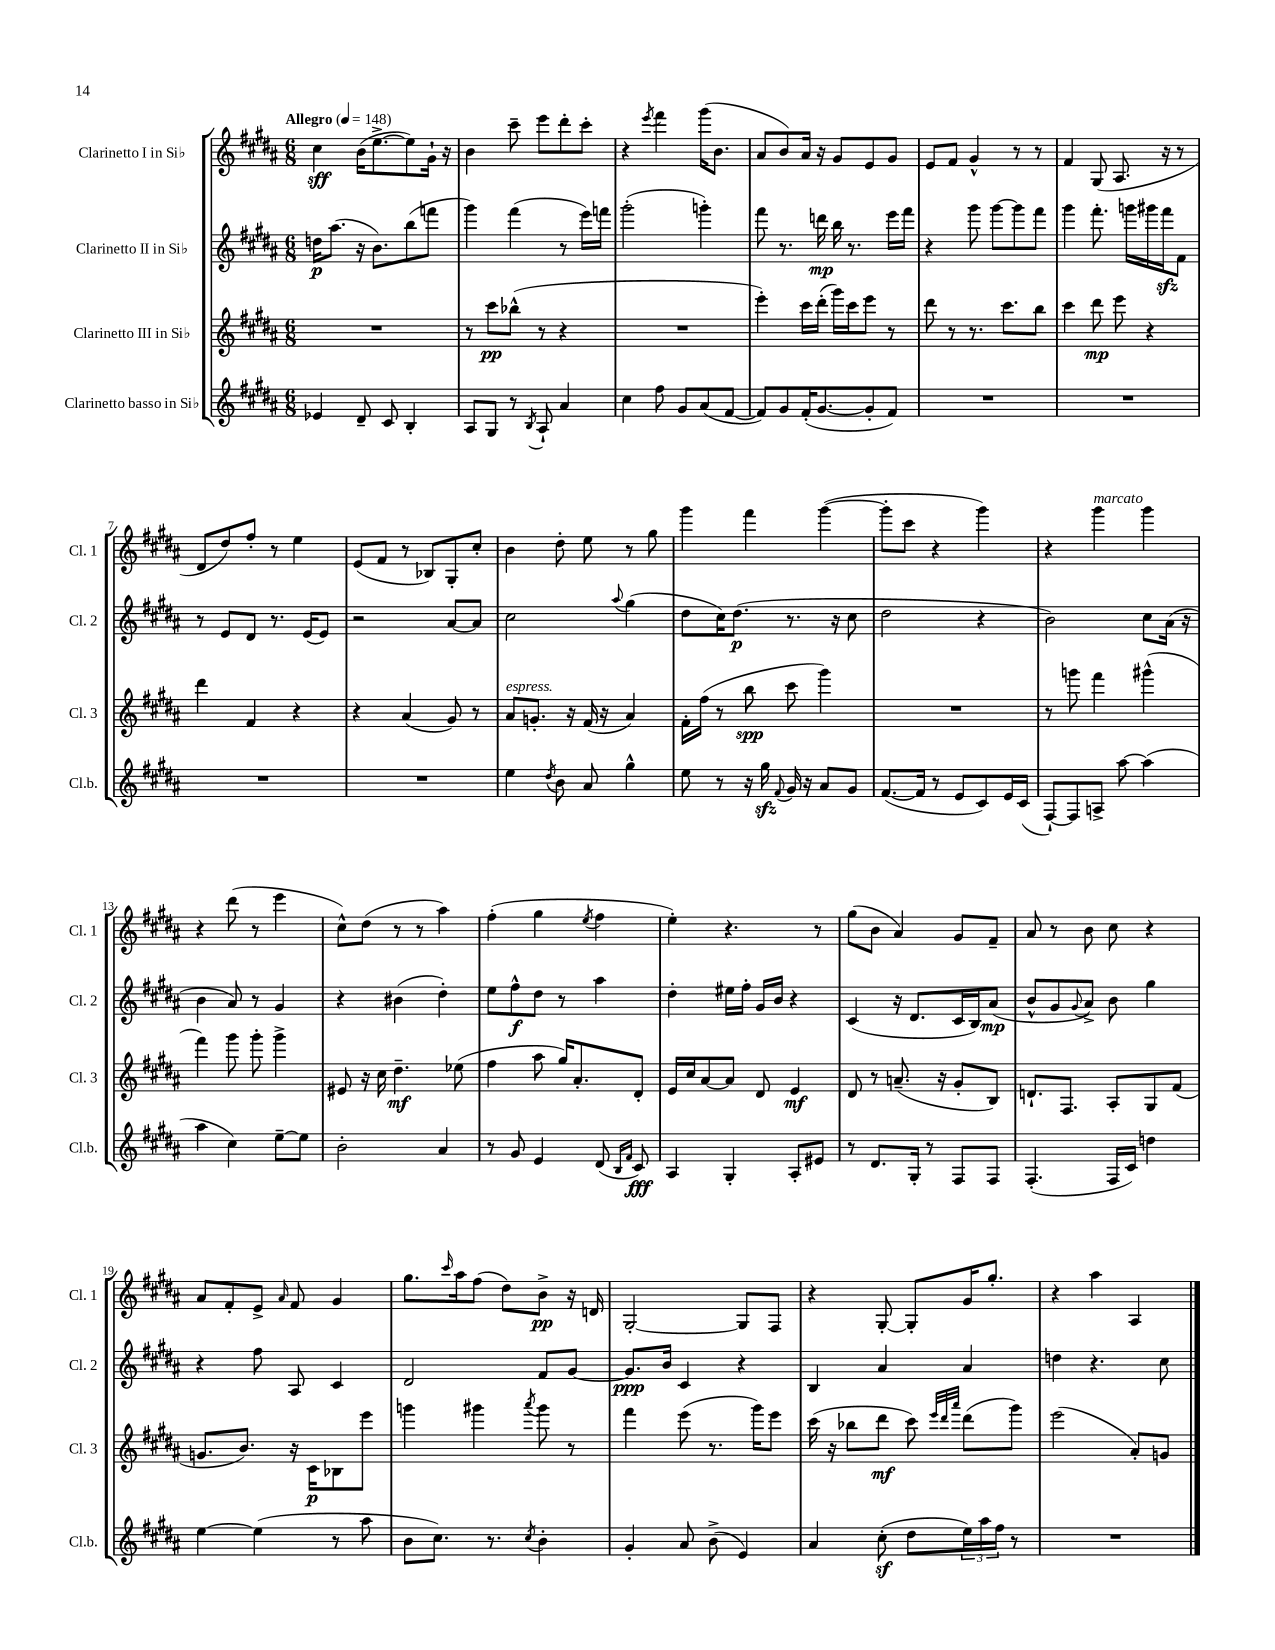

**kern	**kern	**kern	**kern
*staff4	*staff3	*staff2	*staff1
*clefG2	*clefG2	*clefG2	*clefG2
*k[f#c#g#d#a#]	*k[f#c#g#d#a#]	*k[f#c#g#d#a#]	*k[f#c#g#d#a#]
*M6/8	*M6/8	*M6/8	*M6/8
*MM148	*MM148	*MM148	*MM148
4e-	2.r	16dd	4cc#
.	.	(8.aa#	.
8d#~	.	16r	(16b
.	.	8.b)	[8.ee^
8c#	.	.	.
4B'	.	(8bb	8ee])
.	.	8fff	16g#`
.	.	.	16r
=	=	=	=
8A#	8r	4ggg#)	4b
8G#	8ccc#	.	.
8r	(8bb-^^	(4fff#	8ccc#~
8qB	.	.	.
8A#`	8r	.	8eee
4a#	4r	8r	8ddd#'
.	.	16eee)	8ccc#'
.	.	16fff	.
=	=	=	=
4cc#	2.r	(2ggg#'	4r
.	.	.	8qeee
8ff#	.	.	4fff#
8g#	.	.	.
(8a#	.	4ggg')	(16ggg#
.	.	.	8.b
[8f#	.	.	.
=	=	=	=
8f#])	4eee')	8fff#	8a#
8g#	.	8.r	8b)
(16f#'	16ccc#	.	16a#
[8.g#	(16ddd#'	16ddd	16r
.	16ggg#)	16bb	8g#
.	16ccc#	8.r	.
8g#']	8eee	.	8e
8f#)	8r	16eee	8g#
.	.	16fff#	.
=	=	=	=
2.r	8ddd#	4r	8e
.	8r	.	8f#
.	8.r	8ggg#	4g#^^
.	.	[8ggg#	.
.	8.ccc#	.	.
.	.	8ggg#]	8r
.	8bb	8fff#	8r
=	=	=	=
2.r	4ccc#	4ggg#	4f#
.	8ddd#	8.fff#'	(8G#
.	8eee	.	8.A#
.	.	16ggg	.
.	4r	16ggg#	.
.	.	16fff#	16r
.	.	8f#	8r
=	=	=	=
2.r	4ddd#	8r	8d#
.	.	8e	8dd#)
.	4f#	8d#	8ff#'
.	.	8.r	8r
.	4r	.	4ee
.	.	(16e	.
.	.	8e)	.
=	=	=	=
2.r	4r	2r	(8e
.	.	.	8f#
.	(4a#	.	8r
.	.	.	8B-)
.	8g#)	[8a#	8G#'
.	8r	8a#]	8cc#'
=	=	=	=
4ee	8a#	2cc#	4b
.	8.g'	.	.
8qdd#	.	.	.
8b	.	.	8dd#'
.	16r	.	.
8a#	(16f#	.	8ee
.	16r	.	.
.	.	8qqaa#	.
4gg#^^	4a#)	(4gg#	8r
.	.	.	8gg#
=	=	=	=
8ee	16f#'	8dd#	4ggg#
.	(16ff#	.	.
8r	8r	16cc#)	.
.	.	(8.dd#	.
16r	8bb	.	4fff#
16gg#	.	.	.
8qqf#	.	.	.
16g#	8ccc#	8.r	.
16r	.	.	.
8a#	4ggg#)	.	([4ggg#
.	.	16r	.
8g#	.	8cc#	.
=	=	=	=
([8.f#	2.r	2dd#	8ggg#']
.	.	.	8ccc#
16f#]	.	.	.
8r	.	.	4r
8e	.	.	.
8c#)	.	4r	4ggg#)
16e	.	.	.
(16c#	.	.	.
=	=	=	=
[8F#`)	8r	2b)	4r
8F#]	8ggg	.	.
8A^	4fff#	.	4ggg#
[8aa#	.	.	.
(4aa#]	(4ggg#^^	8cc#	4ggg#
.	.	(16a#	.
.	.	16r	.
=	=	=	=
4aa#	4fff#)	4b	4r
4cc#)	8ggg#	8a#)	(8ddd#
.	8ggg#'	8r	8r
[8ee~	4ggg#^	4g#	4eee
8ee]	.	.	.
=	=	=	=
2b'	8e#	4r	8cc#^^)
.	16r	.	(8dd#
.	16cc#	.	.
.	4.dd#~	(4b#	8r
.	.	.	8r
4a#	.	4dd#')	4aa#)
.	(8ee-	.	.
=	=	=	=
8r	4ff#	8ee	(4ff#'
8g#	.	8ff#^^	.
4e	8aa#	8dd#	4gg#
.	16gg#)	8r	.
.	8.a#'	.	.
.	.	.	8qee
(8d#	.	4aa#	4ff#
16qqB	.	.	.
16qqf#	.	.	.
8c#)	8d#'	.	.
=	=	=	=
4A#	16e	4dd#'	4ee')
.	16cc#	.	.
.	[8a#	.	.
4G#'	8a#]	16ee#	4.r
.	.	16ff#'	.
.	8d#	16g#	.
.	.	16b	.
8A#'	4e	4r	.
8e#	.	.	8r
=	=	=	=
8r	8d#	(4c#	(8gg#
8.d#	8r	.	8b
.	(8.a~	16r	4a#)
16G#'	.	8.d#	.
8r	.	.	.
.	16r	.	.
8F#	8g#'	16c#	8g#
.	.	16B)	.
8F#	8B)	(8a#	8f#~
=	=	=	=
(4.F#'	8.d`	8b^^	8a#
.	.	8g#	8r
.	8.F#	.	.
.	.	8qqg#	.
.	.	8a#^)	8b
16F#	8A#'	8b	8cc#
16c#)	.	.	.
4dd	8G#	4gg#	4r
.	(8f#	.	.
=	=	=	=
[4ee	8.g	4r	8a#
.	.	.	8f#'
.	8.b)	.	.
(4ee]	.	8ff#	8e^
.	.	.	16qqa#
.	16r	8A#	8f#
.	16c#	.	.
8r	8B-	4c#	4g#
8aa#	8eee	.	.
=	=	=	=
8b	4ggg	2d#	8.gg#
8.cc#)	.	.	.
.	.	.	16qqccc#
.	.	.	16aa#
.	4ggg#	.	(8ff#
8.r	.	.	.
.	.	.	8dd#)
8qcc#	8qaaa#	.	.
4b'	8ggg#	8f#	8b^
.	8r	[8g#	16r
.	.	.	16d
=	=	=	=
4g#'	4fff#	8.g#]	[2G#'
.	.	16b	.
8a#	(8eee	4c#	.
(8b^	8.r	.	.
4e)	.	4r	8G#]
.	16ggg#)	.	.
.	8eee	.	8F#
=	=	=	=
4a#	(16ccc#	4B	4r
.	16r	.	.
.	8bb-	.	.
(8cc#'	8ddd#	4a#	[8G#'
8dd#	8ccc#)	.	8G#']
.	32qqeee	.	.
.	32qqddd#	.	.
.	32qqaaa#	.	.
24ee)	(8ddd#	4a#	16g#
24aa#	.	.	.
.	.	.	8.gg#'
24ff#	.	.	.
8r	8ggg#)	.	.
=	=	=	=
2.r	(2eee	4dd	4r
.	.	4.r	4aa#
.	8a#')	.	4A#
.	8g	8cc#	.
==	==	==	==
*-	*-	*-	*-
